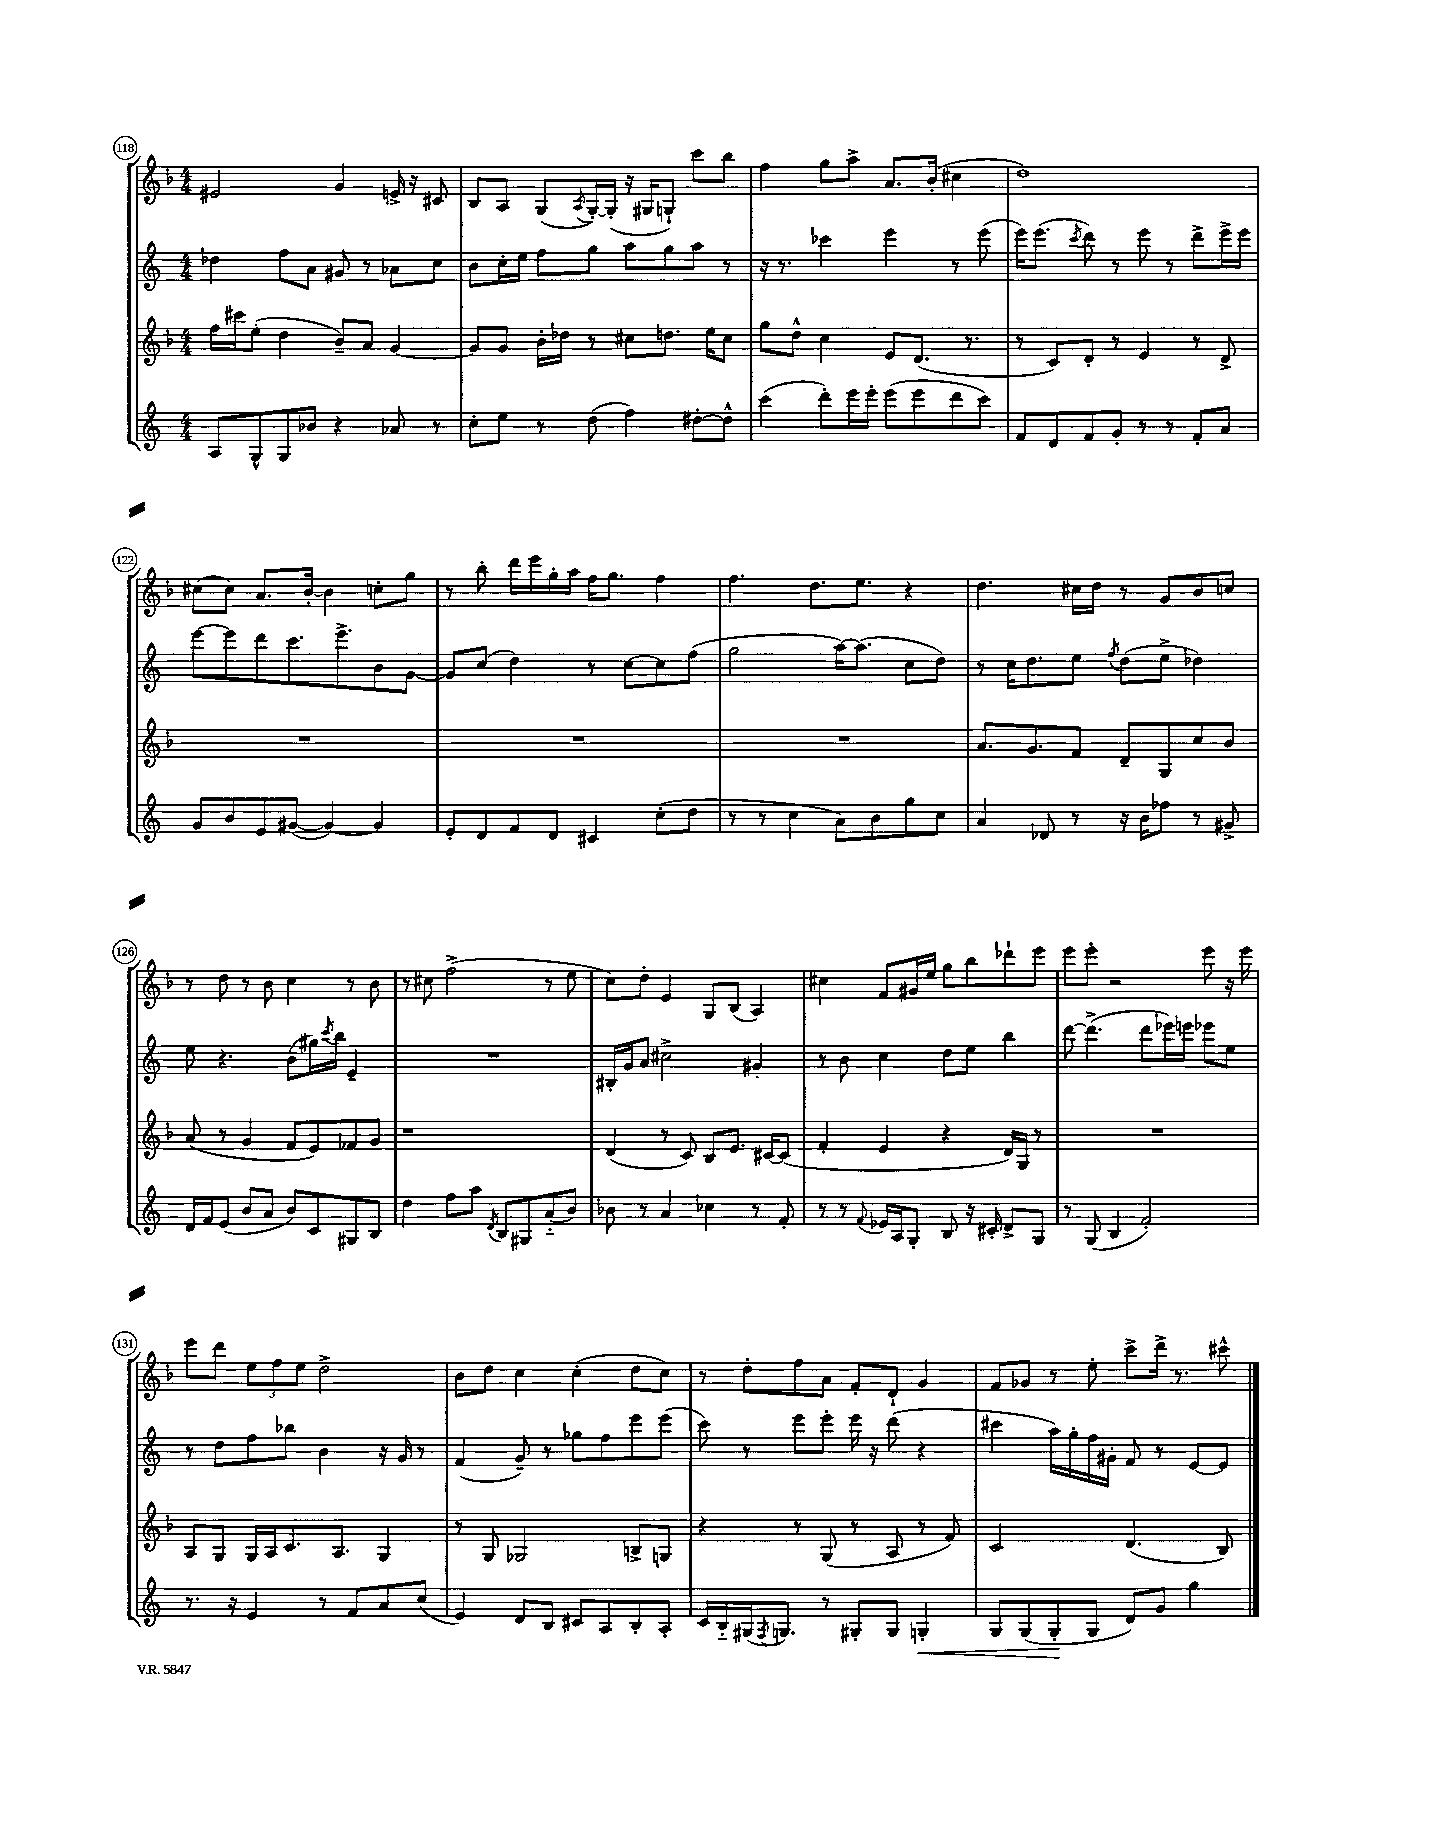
<<
\new StaffGroup <<
\new Staff = "s0" {
    \clef treble \key f \major \numericTimeSignature \time 4/4
    eis'2 g'4 e'16-> r16 cis'8 |
    bes8 a8 g8( \acciaccatura { a8 } g16~-.) g16-.( r16 gis16 g8-!) c'''8 bes''8 |
    f''4 g''8 a''8-> a'8. bes'16-.( cis''4 |
    d''1) |
    cis''8( cis''8) a'8. bes'16~-. bes'4 c''8-. g''8 |
    r8 bes''8-. d'''16 e'''16 g''16-. a''16 f''16 g''8. f''4 |
    f''4. d''8. e''8. r4 |
    d''4. cis''16 d''16 r8 g'8 bes'8 c''8 |
    r8 d''8 r8 bes'8 c''4 r8 bes'8 |
    r8 cis''8 f''2->( r8 e''8 |
    c''8) d''8-. e'4 g8 bes8( a4) |
    cis''4 f'8 gis'16 e''16 g''8 bes''8 des'''8-! e'''8 |
    e'''8 e'''8-. r2 e'''8 r16 e'''16 |
    e'''8 d'''8 \tuplet 3/2 { e''8 f''8 e''8 } d''2-> |
    bes'8 d''8 c''4 c''4-.( d''8 c''8) |
    r8 d''8-. f''8 a'8 f'8-. d'8-! g'4 |
    f'8 ges'8 r8 e''8-. c'''8-> d'''16-> r8. cis'''8-^ \bar "|." |
}
\new Staff = "s1" {
    \clef treble \key c \major \numericTimeSignature \time 4/4
    des''4 f''8 a'8 gis'8 r8 aes'8 c''8 |
    b'8 c''16-. e''16 f''8 g''8 a''8 g''8 a''8 r8 |
    r16 r8. ces'''4 e'''4 r8 e'''8( |
    e'''16) e'''8.( \acciaccatura { c'''8 } d'''8) r8 e'''8 r8 d'''8-> e'''16-> e'''16 |
    e'''8~ e'''8 d'''8 c'''8. e'''8.-> b'8 g'8~ |
    g'8 c''8( d''4) r8 c''8~ c''8 f''8( |
    g''2 a''16~) a''8.( c''8 d''8) |
    r8 c''16 d''8. e''8 \acciaccatura { f''8 } d''8( e''8-> des''4) |
    e''8 r4. b'8( gis''16) \acciaccatura { c'''8 } b''16 e'4-- |
    R1 |
    bis16-. g'16 a'8 cis''2-> gis'4-. |
    r8 b'8 c''4 d''8 e''8 b''4 |
    d'''8~ d'''4.->( d'''8 ees'''16) e'''16 ees'''8 e''8 |
    r8 d''8 f''8 bes''8 b'4 r16 g'16 r8 |
    f'4( g'8--) r8 ges''8 f''8 e'''8 e'''8( |
    c'''8) r8 e'''8 e'''8-. e'''16 r16 d'''8( r4 |
    cis'''4 a''16) g''16-. f''16 gis'16-. f'8 r8 e'8~ e'8 \bar "|." |
}
\new Staff = "s2" {
    \clef treble \key f \major \numericTimeSignature \time 4/4
    f''16 cis'''16 e''8-.( d''4 bes'8--) a'8 g'4~ |
    g'8 g'8 bes'16-. des''16 r8 cis''8 d''8. e''16 cis''8 |
    g''8 d''8-^ c''4 e'8 d'8.( r8. |
    r8 c'8) d'8-. r8 e'4 r8 d'8-> |
    R1 |
    R1 |
    R1 |
    a'8. g'8. f'8 d'8-- g8 c''8 bes'8 |
    a'8( r8 g'4 f'8 e'8) fes'8 g'8 |
    r1 |
    d'4( r8 c'8) bes8 e'8. cis'16~ cis'8( |
    f'4-. e'4 r4 d'16) g16 r8 |
    R1 |
    a8 g8 g16 a16 c'8. a8. g4 |
    r8 g8 ges2 b8-> g8 |
    r4 r8 g8( r8 a8 r8 f'8) |
    c'2 d'4.( bes8) \bar "|." |
}
\new Staff = "s3" {
    \clef treble \key c \major \numericTimeSignature \time 4/4
    a8 g8-^ g8 bes'8 r4 aes'8 r8 |
    c''8-. e''8 r8 d''8( f''4) dis''8~-. dis''8-^ |
    c'''4( d'''8-.) e'''16 e'''16-. e'''8( e'''8 d'''8 c'''8) |
    f'8 d'8 f'8 g'8-. r8 r8 f'8-. a'8 |
    g'8 b'8 e'8 gis'8~( gis'4~) gis'4 |
    e'8-. d'8 f'8 d'8 cis'4 c''8-.( d''8 |
    r8 r8 c''4 a'8) b'8 g''8 c''8 |
    a'4 des'8 r8 r16 b'16 fes''8 r8 gis'8-> |
    d'16 f'16 e'8( b'8 a'8 b'8) c'8 gis8 b8 |
    d''4 f''8 a''8 \acciaccatura { d'8 } b8 gis8 a'8-_( b'8) |
    bes'8 r8 a'4 ces''4 r8 f'8-. |
    r8 r8 \appoggiatura { f'8 } ees'16 a16 g8-. b8 r16 cis'16-. d'8-> g8 |
    r8 g8( b4 f'2-.) |
    r8. r16 e'4 r8 f'8 a'8 c''8( |
    e'4) d'8 b8 cis'8 a8 b8-. a8-. |
    c'16 b16-_ gis16( \acciaccatura { f8 } g8.) r8 gis8-. gis8 g4-.\< |
    g8 g8( g8-.\! g8 d'8) g'8 g''4 \bar "|." |
}
>>
>>
\layout { \context { \Score currentBarNumber = #118 \override BarNumber.stencil = #(make-stencil-circler 0.1 0.3 ly:text-interface::print) } }
